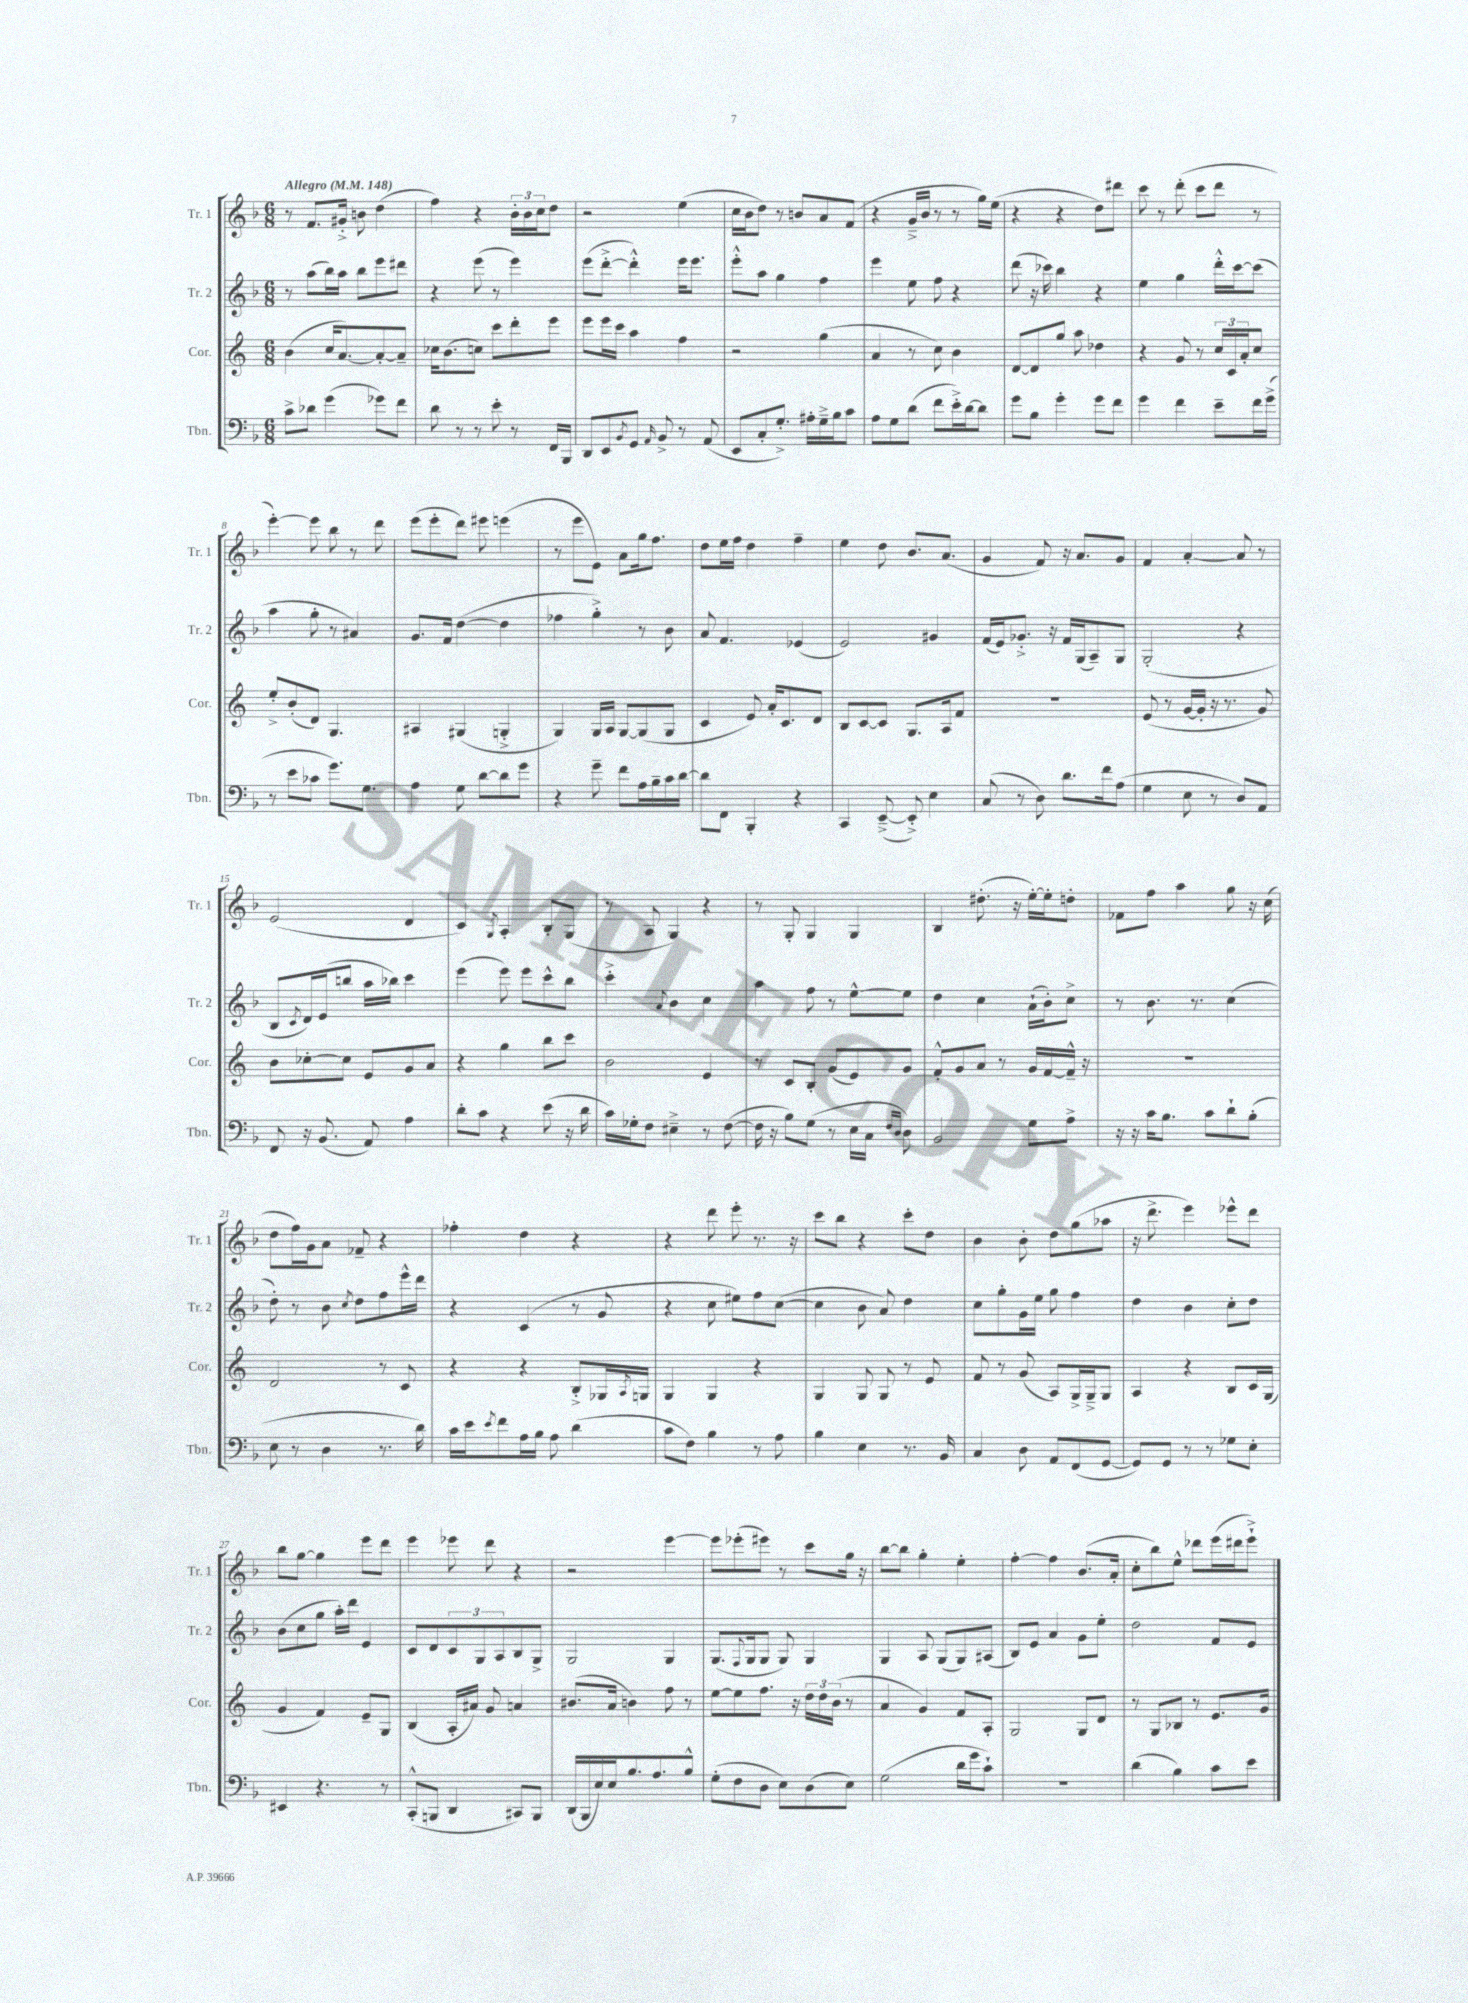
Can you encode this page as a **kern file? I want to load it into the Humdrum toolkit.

**kern	**kern	**kern	**kern
*staff4	*staff3	*staff2	*staff1
*clefF4	*clefG2	*clefG2	*clefG2
*k[b-]	*k[]	*k[b-]	*k[b-]
*M6/8	*M6/8	*M6/8	*M6/8
*MM148	*MM148	*MM148	*MM148
8c^\L	(4b\	8r	8r
8d-\J	.	(8aa\L	8.f/L
(4g\	16cc/LK	16bb-\L)	.
.	[8.a/)	16aa\JJ	16g#'^/Jk
.	.	8bb-\L	8b\
8g-\L)	8a'/_	8eee\	(4dd\
8f\J	8a~/]J	8ddd#\J	.
=	=	=	=
8d\	16cc-\LK	4r	4ff\)
.	(8.b\	.	.
8r	.	.	.
8r	8cc\J)	(8eee\	4r
8e'\	8ccc\L	8r	.
8r	8ddd'\	4eee\)	24b-'\LL
.	.	.	24b-\
.	.	.	24cc\J
16FF/LL	8eee\J	.	8dd\J
16BBB-/JJ	.	.	.
=	=	=	=
8DD/L	8eee\L	(8eee\L	2r
8EE/	16eee\L	[8ddd'^\J	.
.	16ccc\JJ	.	.
8qBB-/	.	.	.
8GG/J	4aa\	4ddd'^^\])	.
16qqAA/	.	.	.
8BB-^/	.	.	.
8r	4ff\	16eee\LK	(4ee\
.	.	8.eee\J	.
(8AA/	.	.	.
=	=	=	=
8EE/L	2r	8eee'^^\L	16cc\LL
.	.	.	16b-\J
8C'/	.	8aa\J	8dd\J)
8.G'^/J)	.	4gg\	8r
.	.	.	8b/L
16A#'\LL	.	.	.
16G~^\	(4gg\	4ff\	8a/
16B-\J	.	.	.
8c\J	.	.	(8f/J
=	=	=	=
8A\L	4a/	4eee\	4r
8G\	.	.	.
(8d\J	8r	8ee\	16g~^/LL
.	.	.	16b-/JJ
8f\L	8cc\)	8ff\	8r
16e'^\L)	4b\	4r	8r
[16d\J	.	.	.
8d\]J	.	.	16gg\LL)
.	.	.	(16ee\JJ
=	=	=	=
8g\L	[8d/L	(8ddd\	4r
8B-\J	8d/]	16r	.
.	.	16ccc-\)	.
4g'\	8gg/J	4bb-\	4r
.	8aa\	.	.
8g\L	4dd-\	4r	8dd\L)
8f\J	.	.	8ddd#\J
=	=	=	=
4g\	4r	4ee\	8ccc\
.	.	.	8r
4f\	8g/	4gg\	(8ddd'\
.	8r	.	8ccc\L
8e~\L	24cc/LL	16ddd'^^\LL	8ddd\J
.	24c/	.	.
.	.	[16ccc\J	.
.	24a'/J	.	.
16f\L	8cc/J	(8ccc\]J	8r
(16g^\JJ	.	.	.
=	=	=	=
8r	8ee'^/L	4aa\	[4eee'\)
8e\L	(8b'/	.	.
8c-\J	8d/J)	8gg'\	8eee\]
8.g\L)	4.G/	8r	8bb-\
.	.	4a#/)	8r
8.G\J	.	.	.
.	.	.	8ddd\
=	=	=	=
4A\	4A#/	8.g/L	(8eee\L
.	.	.	8eee'\
.	.	16f/Jk	.
8G\	(4G#/	([4dd\	8ddd\J)
[8d\L	.	.	8eee#\
8d\]	4G'^/	4dd\]	(4eee\
8g\J	.	.	.
=	=	=	=
4r	4G/)	4ff-\	8r
.	.	.	8eee\L
8g~\	16G/LL	4gg'^\)	8e\J)
.	16A/JJ	.	.
8f\L	[8G/L	.	8a\L
16A\L	(8G/]	8r	16gg\k
16B-~\	.	.	8.ff\J
16c\	8G/J	8b-\	.
[16d\JJ	.	.	.
=	=	=	=
8d\]L	4c/	8a/	8dd\L
8FF\J	.	4.f/	16ee\L
.	.	.	16ff\JJ
4BBB-'/	8e/)	.	4dd\
.	16a'/LK	.	.
.	8.c/	.	.
4r	.	(4e-/	4ff~\
.	8d/J	.	.
=	=	=	=
4CC/	8B/L	2e/)	4ee\
.	[8c/	.	.
([8EE~^/	8c/]J	.	8dd\
8EE'^/])	8.G/L	.	8.b-/L
4E\	.	4g#/	.
.	16A/k	.	(8.a/J
.	8f/J	.	.
=	=	=	=
(8C/	2.r	(16f/LL	4g/
.	.	16e/J)	.
8r	.	8.g-'^/J	.
8D\)	.	.	8f/)
.	.	16r	.
8.d\L	.	16f/LL	16r
.	.	(16G/J	8.a/L
.	.	8A~/)	.
16f\k	.	.	.
(8A\J	.	8G/J	8g/J
=	=	=	=
4G\	(8e/	(2G'/	4f/
.	8r	.	.
8E\	[16g/LL	.	[4a'/
.	16g'/]JJ	.	.
8r	16r	.	.
.	8.r	.	.
8D/L)	.	4r	8a/]
8AA/J	8g/)	.	8r
=	=	=	=
8FF/	8b\L	8B-/L	(2e/
.	.	8qc/	.
16r	[8cc-'\	16d/L)	.
(8.BB-/	.	(16e/J	.
.	8cc-\]J	8bb/J	.
8AA/)	8e/L	16aa\LL	.
.	.	16bb-\JJ)	.
4A\	8g/	4ccc\	4d/
.	8a/J	.	.
=	=	=	=
8d'\L	4r	(4eee\	4c/)
8c\J	.	.	.
.	.	.	8qG/
4r	4gg\	8eee\)	4A'/
.	.	8eee\L	.
(8e\	8bb\L	8ccc^^\	8B-'/L
16r	8ccc\J	8bb-\J	(8G/J
16d\	.	.	.
=	=	=	=
16c\LL)	2b\	4ccc'^\	8r
16G-'\J	.	.	.
8F\J	.	.	8A/
.	.	8qqa/	.
4E#~^\	.	4b-\	4G/)
8r	4e/	4cc\	4r
([8F\	.	.	.
=	=	=	=
16F\]	8r	4aa\	8r
16r	.	.	.
8B-\L)	8c/L	.	8G'/
(8G\J	8B'/J	8ff\	4G/
8r	(8g/L	8r	.
16E\LL	8e/)	[8ee^^\L	4G/
16C\JJ	.	.	.
16qqF/LL	.	.	.
16qqD/JJ	.	.	.
8D\)	8g/J	8ee\]J	.
=	=	=	=
2BB-/	8f'^^/L	4dd\	4B-/
.	8g/	.	.
.	8a/J	4cc\	(8.dd#'\
.	8r	.	.
.	.	.	16r
8G\L	16g/LL	(16a`\LL	[16ee'\LL)
.	[16f/	16b-'\J)	16ee'\]J
8A^\J	16f~^^/]JJ	8cc^\J	8dd'\J
.	16r	.	.
=	=	=	=
16r	2.r	8r	8f-\L
16r	.	.	.
16c\LK	.	8.b-\	8ff\J
8.B-\J	.	.	.
.	.	.	4aa\
.	.	8.r	.
8c\L	.	.	.
8d`\	.	(4cc\	8gg\
(8B-'\J	.	.	16r
.	.	.	(16cc\
=	=	=	=
8E\	2d/	8dd'\)	8dd\L
8r	.	8r	16ff\L)
.	.	.	16g\J
4D\	.	8b-\	8a\J
.	.	8qcc/	.
.	.	8dd\L	8f-~/
8.r	8r	8ff\	4r
.	8c/	16eee^^\L	.
16d\)	.	16ddd\JJ	.
=	=	=	=
16c\LL	4r	4r	4ff-'\
16e\J	.	.	.
8qe/	.	.	.
8f\	.	.	.
16A\L	4r	(4c/	4dd\
16B-\JJ	.	.	.
8A\	.	.	.
(4d\	8B'^/L	8r	4r
.	16G-/L	8g/	.
.	8qA/	.	.
.	16G/JJ	.	.
=	=	=	=
8c\L	4G/	4r	4r
8F\J)	.	.	.
4B-\	4G/	8cc\	8ddd\
.	.	8ee#\L)	8eee'\
8r	4r	8ff\	8.r
8A\	.	([8cc\J	.
.	.	.	16r
=	=	=	=
4B-\	4G/	4cc\]	8ccc\L
.	.	.	8bb-\J
4E\	8G/	8b-\	4r
.	8G/	8a/)	.
8.r	8r	4dd\	8ccc'\L
.	8e/	.	8dd\J
16BB-/	.	.	.
=	=	=	=
4C/	8f/	8cc\L	4b-\
.	8r	8gg'\	.
8D\	(8g/	16g\L	8b-'\
.	.	16ee\JJ	.
8AA/L	8A/L)	8gg\	8dd\L
(8FF/	16G^/L	4ff\	(8gg\
.	16G~^/J	.	.
[8GG/J	8G/J	.	8aa-\J
=	=	=	=
8GG/]L)	4A/	4dd\	16r
.	.	.	8.ddd^\
8GG/J	.	.	.
8r	4r	4b-\	4eee\)
8r	.	.	.
8G-\L	8B/L	8cc'\L	8eee-^^\L
8E'\J	16c/L	8dd\J	8ddd\J
.	(16G/JJ	.	.
=	=	=	=
4EE#/	4g/	(8b-\L	8bb-\L
.	.	8cc\	[8gg\J
4.r	4f/)	8gg\J	4gg\]
.	.	16aa'\LL)	.
.	.	16ddd\JJ	.
.	8e~/L	4e/	8eee\L
8r	8G/J	.	8ddd\J
=	=	=	=
(8CC'^^/L	(4B/	8c/L	4eee\
8BBB/J	.	8d/	.
4DD/	16A'/LL	12c/	8eee-\
.	16a#/JJ)	.	.
.	.	12G/	.
.	8g/	.	8ddd\
.	.	12A/	.
8CC#/L)	4a/	8B-/	4r
8BBB/J	.	8G^/J	.
=	=	=	=
(16DD/LL	(8.b#/L	2G/	2r
16BBB-/	.	.	.
16E/)	.	.	.
16E/J	16a/Jk	.	.
8.B-/	4b\)	.	.
8.A/	.	.	.
.	8ff\	4G/	[4eee\
8B-^^/J	8r	.	.
=	=	=	=
(8G'\L	[8ee\L	(8.G/L	8eee\]L
8F\	8ee\]	.	(8eee-'\
.	.	8qqF/	.
.	.	16G/k	.
8D\J	8.ff\J	8G/J	8eee#\J)
8E\L)	.	8G/)	8r
.	16r	.	.
(8D\	24dd\LL	4G/	8ccc\L
.	24dd\	.	.
.	(24b\JJ	.	.
8E\J)	8r	.	16gg\Jk
.	.	.	16r
=	=	=	=
(2G\	4a/	4G/	[8bb-\L
.	.	.	8bb-\]J
.	4g/)	8A/	4gg'\
.	.	(8G/L	.
16d\LL	8f/L	8G/)	4ee'\
16g\J	.	.	.
8c`\J)	8A'/J	(8A#/J	.
=	=	=	=
2.r	2G/	8B-/L)	[4ff'\
.	.	8e/J	.
.	.	4a/	4ff\]
.	8G/L	8g\L	(8.b-/L
.	8d/J	8ee'\J	.
.	.	.	16a'/Jk
=	=	=	=
(4d\	8r	2dd\	8cc'\L
.	8G/L	.	8bb-\)
4B-\)	8B-/J	.	8ee^^\J
.	8r	.	8ddd-\L
8c\L	8.e/L	8f/L	(16eee\L
.	.	.	16ddd#\J
8e\J	.	8e/J	8eee`^\J)
.	16g/Jk	.	.
==	==	==	==
*-	*-	*-	*-
